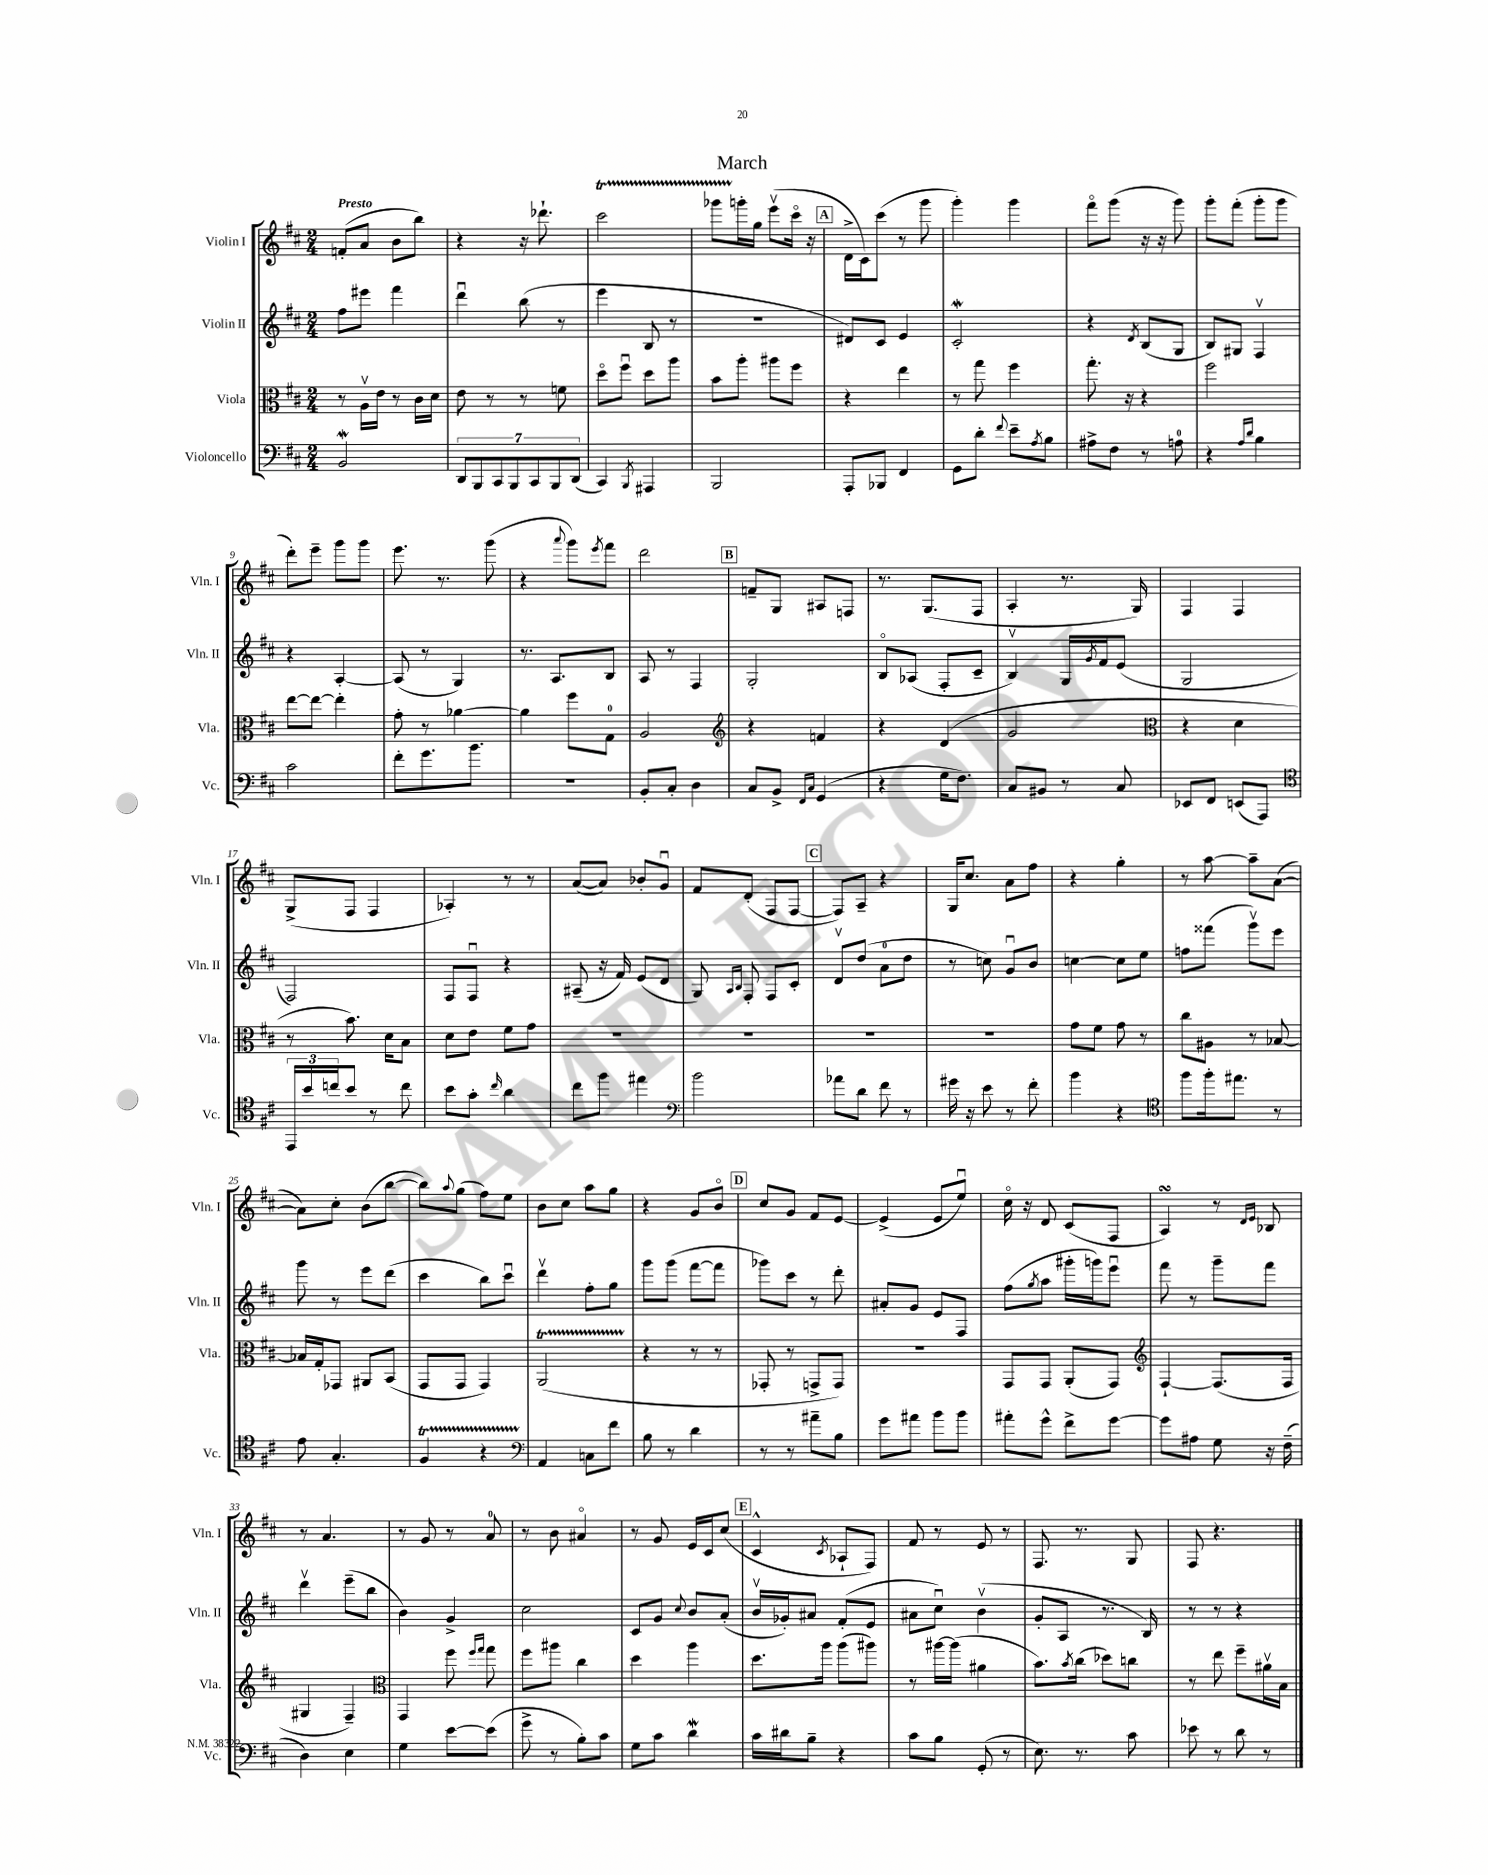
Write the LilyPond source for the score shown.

\header { title = "March" }
<<
\new StaffGroup <<
\new Staff = "s0" \with { instrumentName = "Violin I" shortInstrumentName = "Vln. I" } {
    \clef treble \key d \major \numericTimeSignature \time 2/4 \tempo "Presto"
    f'8-.( a'8 b'8 b''8) |
    r4 r16 des'''8.-! |
    cis'''2\startTrillSpan |
    ges'''8 g'''16-.\stopTrillSpan g''16 e'''8\upbow( cis'''16\flageolet r16 |
    \mark \markup { \box "A" } d'16-> cis'16) cis'''8( r8 g'''8 |
    g'''4-.) g'''4 |
    fis'''8\flageolet g'''8( r16 r16 g'''8) |
    g'''8-. fis'''8-.( g'''8-. g'''8 |
    d'''8-.) e'''8-- g'''8 g'''8 |
    e'''8. r8. g'''8( |
    r4 \appoggiatura { a'''8 } g'''8) \acciaccatura { e'''8 } fis'''8 |
    d'''2 |
    \mark \markup { \box "B" } f'8-- g8 ais8 f8 |
    r8. g8.( fis8 |
    a4-. r8. g16) |
    fis4 fis4 |
    g8->( fis8 fis4 |
    aes4-.) r8 r8 |
    a'8~( a'8) bes'8-. g'8\downbow |
    fis'8 d'8-.( fis8 fis8~ |
    \mark \markup { \box "C" } fis8) a8-- r4 |
    g16 cis''8. a'8 fis''8 |
    r4 g''4-. |
    r8 a''8~ a''8-- a'8~( |
    a'8) cis''8-. b'8( b''8~ |
    b''8) \appoggiatura { a''8 } g''8( fis''8) e''8 |
    b'8 cis''8 a''8 g''8 |
    r4 g'8 b'8\flageolet |
    \mark \markup { \box "D" } cis''8 g'8 fis'8 e'8~ |
    e'4->( e'8 e''8\downbow) |
    cis''16\flageolet r16 d'8 cis'8( fis8 |
    a4\turn) r8 \grace { d'16 e'16 } bes8 |
    r8 a'4. |
    r8 g'8 r8 a'8-0 |
    r8 b'8 ais'4\flageolet |
    r8 g'8 e'16 cis'16 cis''8( |
    \mark \markup { \box "E" } cis'4-^ \acciaccatura { cis'8 } aes8-! fis8) |
    fis'8 r8 e'8 r8 |
    fis8. r8. g8 |
    fis8 r4. \bar "|." |
}
\new Staff = "s1" \with { instrumentName = "Violin II" shortInstrumentName = "Vln. II" } {
    \clef treble \key d \major \numericTimeSignature \time 2/4
    fis''8 eis'''8 fis'''4 |
    d'''4\downbow b''8( r8 |
    e'''4 b8 r8 |
    r2 |
    \mark \markup { \box "A" } dis'8) cis'8 e'4 |
    cis'2-.\mordent |
    r4 \acciaccatura { d'8 } b8( g8 |
    b8) gis8 fis4\upbow |
    r4 a4~-. |
    a8( r8 g4) |
    r8. a8. b8 |
    a8 r8 fis4 |
    \mark \markup { \box "B" } g2-. |
    b8\flageolet aes8( fis8-. cis'8-- |
    b4\upbow) g16 \acciaccatura { g'8 } fis'16 e'8( |
    g2 |
    fis2) |
    fis8 fis8\downbow r4 |
    ais8--( r16 fis'16) e'8( d'8 |
    g8) \grace { a16 b16 } fis8-. fis8 cis'8-. |
    \mark \markup { \box "C" } d'8\upbow d''8( a'8-0 d''8 |
    r8 c''8) g'8\downbow b'8 |
    c''4~ c''8 e''8 |
    f''8 fisis'''8( g'''8\upbow) e'''8 |
    g'''8 r8 e'''8 d'''8( |
    cis'''4 b''8) cis'''8\downbow |
    d'''4\upbow fis''8-. g''8 |
    g'''8 g'''8( fis'''8~ fis'''8 |
    \mark \markup { \box "D" } ges'''8) cis'''8 r8 d'''8-. |
    ais'8-. g'8 e'8 fis8 |
    fis''8( \acciaccatura { g''8 } a''8 gis'''16-. g'''16) e'''8\downbow |
    fis'''8 r8 g'''8-- fis'''8 |
    d'''4\upbow e'''8--( b''8 |
    b'4) g'4-> |
    cis''2 |
    cis'8 g'8 \appoggiatura { cis''8 } b'8 a'8-.( |
    \mark \markup { \box "E" } b'16\upbow ges'16-.) ais'8 fis'8-.( e'8 |
    ais'8 cis''8\downbow) b'4\upbow( |
    g'8-. a8 r8. b16) |
    r8 r8 r4 \bar "|." |
}
\new Staff = "s2" \with { instrumentName = "Viola" shortInstrumentName = "Vla." } {
    \clef alto \key d \major \numericTimeSignature \time 2/4
    r8 a16\upbow e'16 r8 cis'16 d'16 |
    e'8 r8 r8 f'8 |
    d''8\flageolet fis''8\downbow d''8 a''8 |
    b'8 a''8-. ais''8 fis''8 |
    \mark \markup { \box "A" } r4 e''4 |
    r8 g''8 fis''4 |
    g''8.-. r16 r4 |
    fis''2 |
    e''8~ e''8~ e''4-. |
    g'8-. r8 aes'4~ |
    aes'4 fis''8 g8-0 |
    a2 |
    \mark \markup { \box "B" } \clef treble r4 f'4 |
    r4 d'4( |
    g'2 |
    \clef alto r4 d'4 |
    r8 b'8.) d'16 b8 |
    d'8 e'8 fis'8 g'8 |
    R2 |
    R2 |
    \mark \markup { \box "C" } R2 |
    R2 |
    g'8 fis'8 g'8 r8 |
    cis''8 ais8 r8 bes8~ |
    bes16 g16-. ges,8 ais,8 b,8( |
    g,8 g,8 g,4) |
    a,2\startTrillSpan( |
    r4\stopTrillSpan r8 r8 |
    \mark \markup { \box "D" } ges,8-. r8 g,8-> g,8) |
    r2 |
    g,8 g,8 a,8-.( g,8) |
    \clef treble fis4~-! fis8.( fis16 |
    gis4 fis4--) |
    \clef alto g,4 fis''8 \grace { fis''16 g''16 } g''8 |
    fis''8 ais''8 cis''4 |
    d''4 a''4 |
    \mark \markup { \box "E" } d''8. a''16 a''8( ais''8) |
    r8 ais''16~ ais''16( ais'4 |
    b'8.) \acciaccatura { b'8 } cis''16( des''8) c''8 |
    r8 e''8 fis''8-- ais'16\upbow b16 \bar "|." |
}
\new Staff = "s3" \with { instrumentName = "Violoncello" shortInstrumentName = "Vc." } {
    \clef bass \key d \major \numericTimeSignature \time 2/4
    b,2\mordent |
    \tuplet 7/4 { d,8 b,,8 cis,8 b,,8 cis,8 b,,8 d,8( } |
    cis,4) \acciaccatura { b,,8 } ais,,4 |
    b,,2 |
    \mark \markup { \box "A" } a,,8-. bes,,8 fis,4 |
    g,8 d'8-. \appoggiatura { fis'8 } e'8-- \acciaccatura { a8 } b8 |
    ais8-> fis8 r8 a8-0 |
    r4 \grace { a16 d'16 } b4 |
    cis'2 |
    fis'8-. g'8. b'8. |
    R2 |
    b,8-. cis8-. d4 |
    \mark \markup { \box "B" } cis8 b,8-> \grace { fis,16 cis16 } g,4( |
    r4 g16 fis8.) |
    cis8 bis,8 r8 cis8 |
    ees,8 fis,8 e,8( a,,8) |
    \clef tenor \tuplet 3/2 { e,16 b'16 c''16 } b'8 r8 c''8 |
    b'8 g'8-. \grace { cis''16 } a'4 |
    cis''8 fis''8 eis''4 |
    \clef bass b'2 |
    \mark \markup { \box "C" } aes'8 d'8 fis'8 r8 |
    gis'16 r16 e'8 r8 fis'8-. |
    b'4 r4 |
    \clef tenor fis''8 fis''16-. eis''8. r8 |
    e'8 g4.-. |
    fis4\startTrillSpan r4 |
    \clef bass a,4\stopTrillSpan c8 fis'8 |
    b8 r8 d'4 |
    \mark \markup { \box "D" } r8 r8 ais'8-- b8 |
    g'8 ais'8 b'8 b'8 |
    ais'8-. g'8-^ fis'8-> g'8~ |
    g'8 ais8 g8 r16 fis16--( |
    d4) e4 |
    g4 e'8~ e'8( |
    g'8-> r8 b8-.) cis'8 |
    g8 cis'8 d'4\mordent |
    \mark \markup { \box "E" } cis'16 dis'16 b8-- r4 |
    cis'8 b8 g,8-.( r8 |
    e8.) r8. cis'8 |
    ees'8 r8 d'8 r8 \bar "|." |
}
>>
>>
